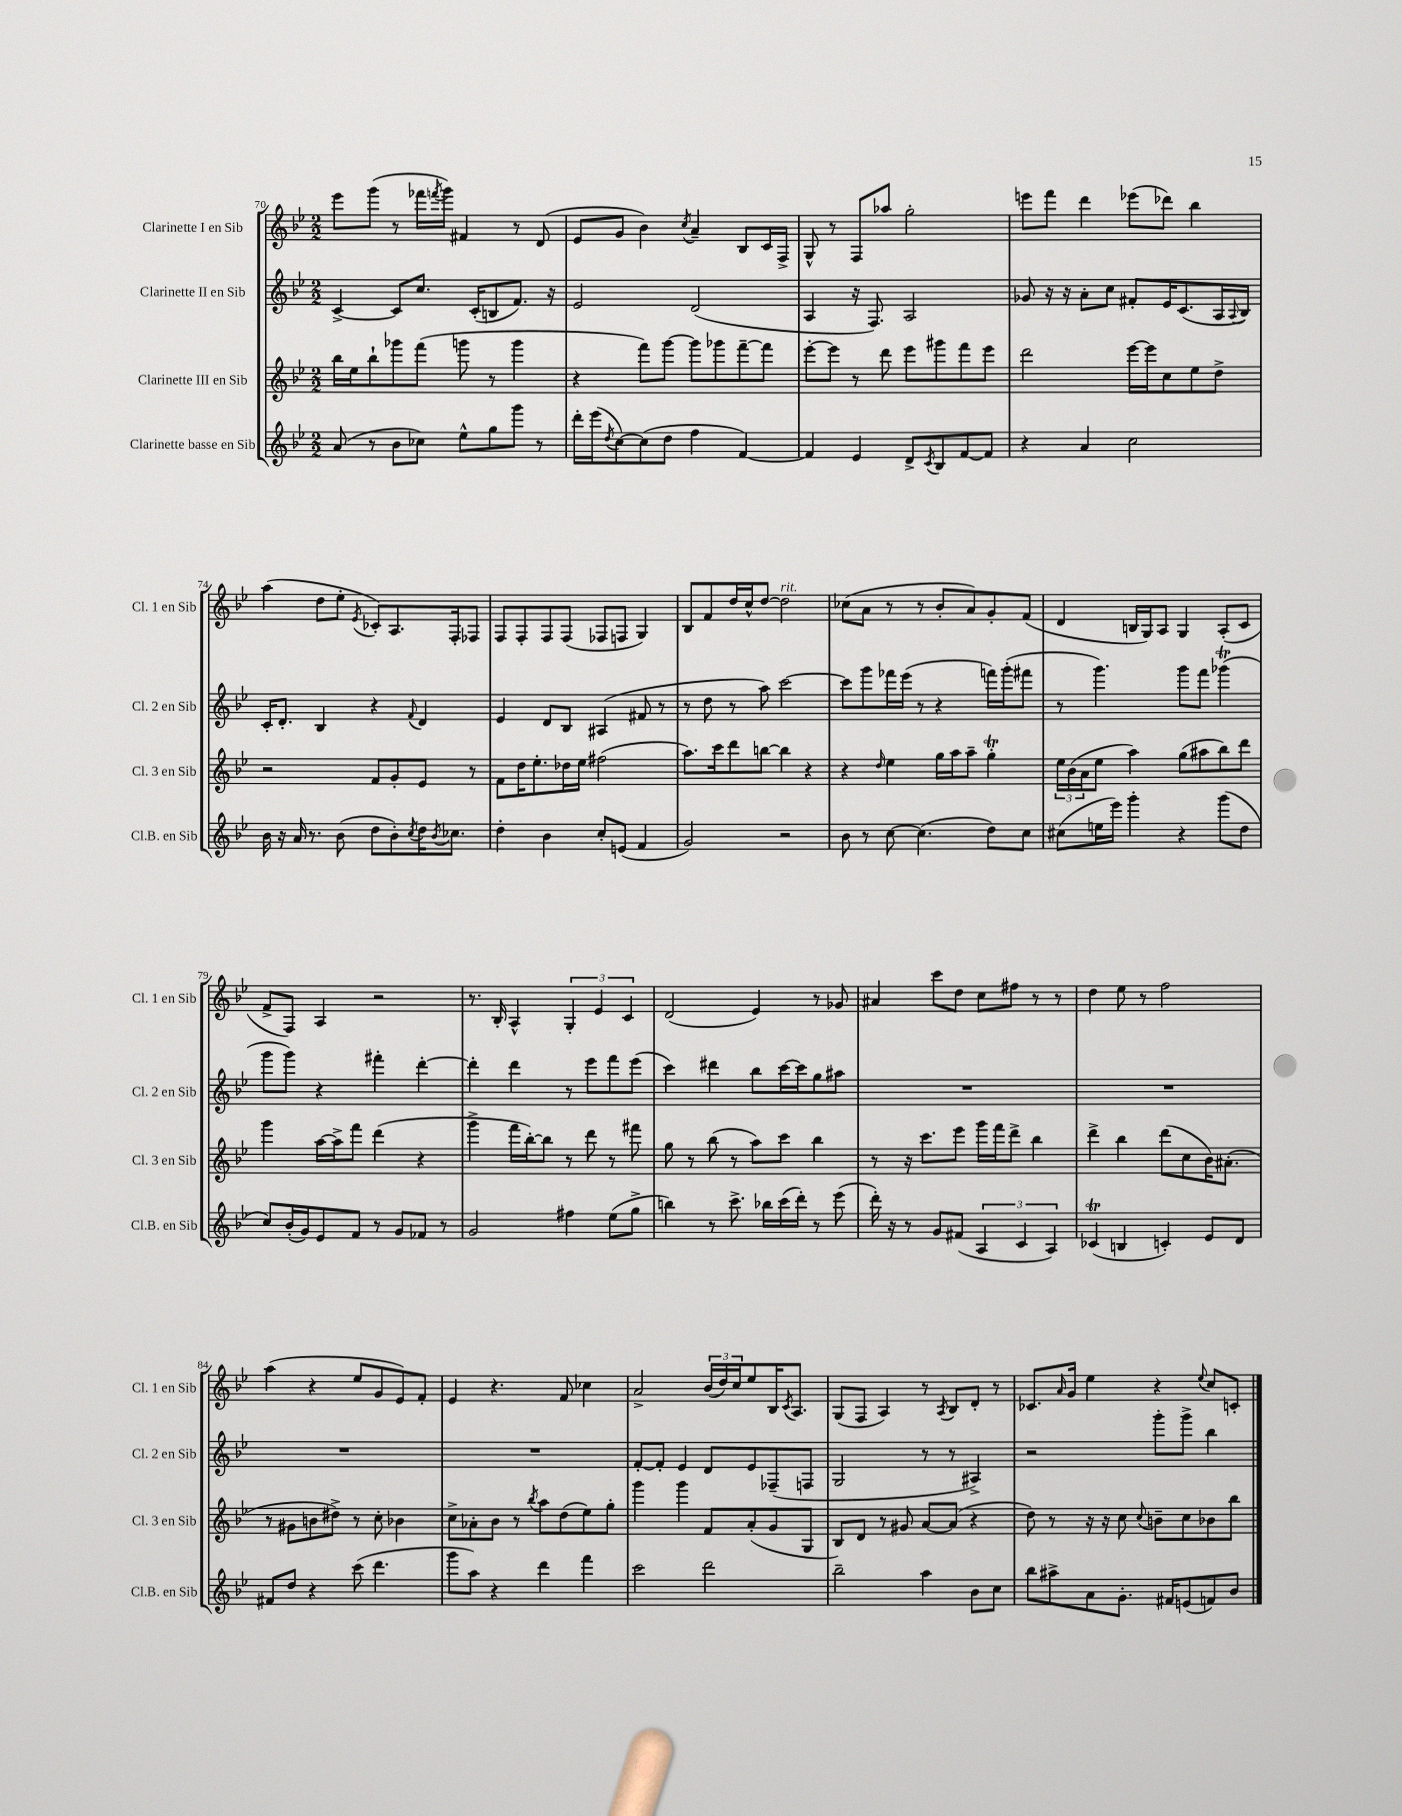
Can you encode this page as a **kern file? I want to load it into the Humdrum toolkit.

**kern	**kern	**kern	**kern
*staff4	*staff3	*staff2	*staff1
*clefG2	*clefG2	*clefG2	*clefG2
*k[b-e-]	*k[b-e-]	*k[b-e-]	*k[b-e-]
*M2/2	*M2/2	*M2/2	*M2/2
(8a	16bb-	[4c^	8eee-
.	16ee-	.	.
8r	8bb-`	.	(8ggg
8b-	8ggg-	8c]	8r
8cc-)	(8fff	8.cc	16fff-
.	.	.	8qfff
.	.	.	16ggg)
8ee-^^	8ggg	.	4f#
.	.	(16c'	.
8gg	8r	8B	.
8ggg	4ggg	8.f)	8r
8r	.	.	(8d
.	.	16r	.
=	=	=	=
16ddd'	4r	2e-	8e-
(16eee-	.	.	.
8qdd	.	.	.
[8cc)	.	.	8g
(8cc]	8fff)	.	4b-)
8dd	[8ggg	.	.
.	.	.	8qcc
4ff	8ggg]	(2d	4a~
.	8ggg-	.	.
[4f)	[8fff~	.	8B-
.	8fff]	.	16c
.	.	.	16F^
=	=	=	=
4f]	[8eee-'	4A	8G^^
.	8eee-]	.	8r
4e-	8r	16r	8F
.	.	8.F)	.
.	8ddd	.	8aa-
8d^	8eee-	2A	2gg'
8qc	.	.	.
8B-	8ggg#	.	.
[8f	8fff	.	.
8f]	8eee-	.	.
=	=	=	=
4r	2ddd	8g-	8eee
.	.	16r	8fff
.	.	16r	.
4a	.	8a'	4ddd
.	.	8cc	.
2cc	[16eee-	8f#'	(8eee-
.	16eee-]	.	.
.	8cc	16e-	8ddd-)
.	.	(8.c	.
.	8ee-	.	4bb-
.	8dd^	16A	.
.	.	8qqA	.
.	.	16B-)	.
=	=	=	=
16b-	2r	16c'	(4aa
16r	.	8.d'	.
16a	.	.	.
8.r	.	.	.
.	.	4B-	8dd
(8b-	.	.	8ee-'
.	.	.	8qe-
8dd	8f	4r	8c-')
8b-')	8g'	.	8.A
8qcc	.	8qqf	.
16dd	8e-	4d	.
8qb-	.	.	.
8.cc-	.	.	16F'
.	8r	.	8F-
=	=	=	=
4dd'	8f	4e-	8F
.	16dd	.	8F'
.	8.ee-'	.	.
4b-	.	8d	8F
.	16dd-	8B-	(8F
.	16ee-	.	.
8cc'	(2ff#	(4A#	8F-
(8e	.	.	8F
4f	.	8f#	4G)
.	.	8r	.
=	=	=	=
2g)	8.aa)	8r	8B-
.	.	8dd	8f
.	16ccc	.	.
.	8ddd	8r	16dd
.	.	.	16cc^^
.	[8bb	8aa)	[8dd
2r	4bb]	[2ccc	2dd]
.	4r	.	.
=	=	=	=
8b-	4r	8ccc]	(8cc-
8r	.	8ggg	8a
.	16qqdd	.	.
[8cc	4ee-	16fff-	8r
.	.	(16eee-	.
(4.cc]	.	8r	8r
.	16gg	4r	8b-'
.	16aa	.	.
.	8aa~	.	8a)
8dd)	4gg'	16fff)	8g'
.	.	(16ggg'	.
8cc	.	8fff#	(8f
=	=	=	=
(8cc#	24ee-	8r	4d
.	(24b-	.	.
.	24a	.	.
16ee	8ee-	4.ggg)	.
16eee-)	.	.	.
4ggg'	4aa)	.	16B
.	.	.	16G)
.	.	.	8A
4r	(8gg	8ggg	4G
.	8aa#	8fff	.
(8ggg	8bb-)	(4ggg-	(8A'
8dd	8ddd	.	8c
=	=	=	=
8cc)	4ggg	8ggg	8f^
(16b-'	.	8ggg)	8F)
16g)	.	.	.
8e-	[16aa	4r	4A
.	16aa^]	.	.
8f	8fff	.	.
8r	(4ddd	4fff#'	2r
8g	.	.	.
8f-	4r	[4ddd'	.
8r	.	.	.
=	=	=	=
2g	4ggg^	4ddd']	8.r
.	.	.	16B-'
.	16fff	4ddd	4A^^
.	[16bb-')	.	.
.	8bb-]	.	.
4ff#	8r	8r	6G'
.	8ddd	8eee-	.
.	.	.	6e-
(8ee-	8r	8fff	.
.	.	.	6c
8gg^	8fff#	(8eee-	.
=	=	=	=
4bb)	8gg	4ccc)	(2d
.	8r	.	.
8r	(8bb-	4ddd#	.
8.ccc^	8r	.	.
.	8aa)	8bb-	4e-)
16bb-	.	.	.
(16ccc	8ccc	[16ccc	.
16ddd')	.	16ccc]	.
8r	4bb-	8gg	8r
(8eee-	.	8aa#	8g-
=	=	=	=
16ddd')	8r	1r	4a#
16r	.	.	.
8r	16r	.	.
.	8.ccc	.	.
8g	.	.	8ccc
(8f#	8eee-	.	8dd
6A	16ggg	.	8cc
.	16fff	.	.
.	8ddd^	.	8ff#
6c	.	.	.
.	4bb-	.	8r
6A)	.	.	.
.	.	.	8r
=	=	=	=
(4c-	4ddd^	1r	4dd
4B	4bb-	.	8ee-
.	.	.	8r
4c')	(8ddd	.	2ff
.	8cc	.	.
8e-	16b-)	.	.
.	(8.a#'	.	.
8d	.	.	.
=	=	=	=
8f#	8r	1r	(4aa
8dd	8g#	.	.
4r	8b	.	4r
.	8dd#^)	.	.
(8ccc	8r	.	8ee-
4.ddd	8cc'	.	8g
.	4b-	.	8e-)
.	.	.	8f'
=	=	=	=
8ggg	8cc^	1r	4e-
8aa)	8a-'	.	.
4r	8b-	.	4.r
.	8r	.	.
.	8qbb-	.	.
4ddd	8aa	.	.
.	(8dd	.	8f
4fff	8ee-)	.	4cc-
.	8gg'	.	.
=	=	=	=
2ccc	4ggg	[8f'	2a^
.	.	8f']	.
.	4ggg	4e-	.
2ddd	8f	8d	(24b-
.	.	.	24dd)
.	.	.	24cc
.	(8a'	8e-	8ee-
.	8g	(8F-~	16B-
.	.	.	8qc
.	.	.	8.A
.	8G	8F	.
=	=	=	=
2bb-~	8B-)	2G	(8G
.	8d	.	8F
.	8r	.	4A)
.	8g#	.	.
4aa	[8a	8r	8r
.	.	.	8qA
.	(8a]	8r	8B-
8b-	4r	4A#^)	8d'
8cc	.	.	8r
=	=	=	=
8bb-	8dd)	2r	8.c-
8aa#^	8r	.	.
.	.	.	16qqa
.	.	.	16g
8a	16r	.	4ee-
.	16r	.	.
8.g'	8cc	.	.
.	8qqcc	.	.
.	8b~	8ggg'	4r
16f#	.	.	.
(8e	8cc	8ggg^	.
.	.	.	8qqee-
8f)	8b-	4bb-	8cc
8b-	8bb-	.	8c'
==	==	==	==
*-	*-	*-	*-
